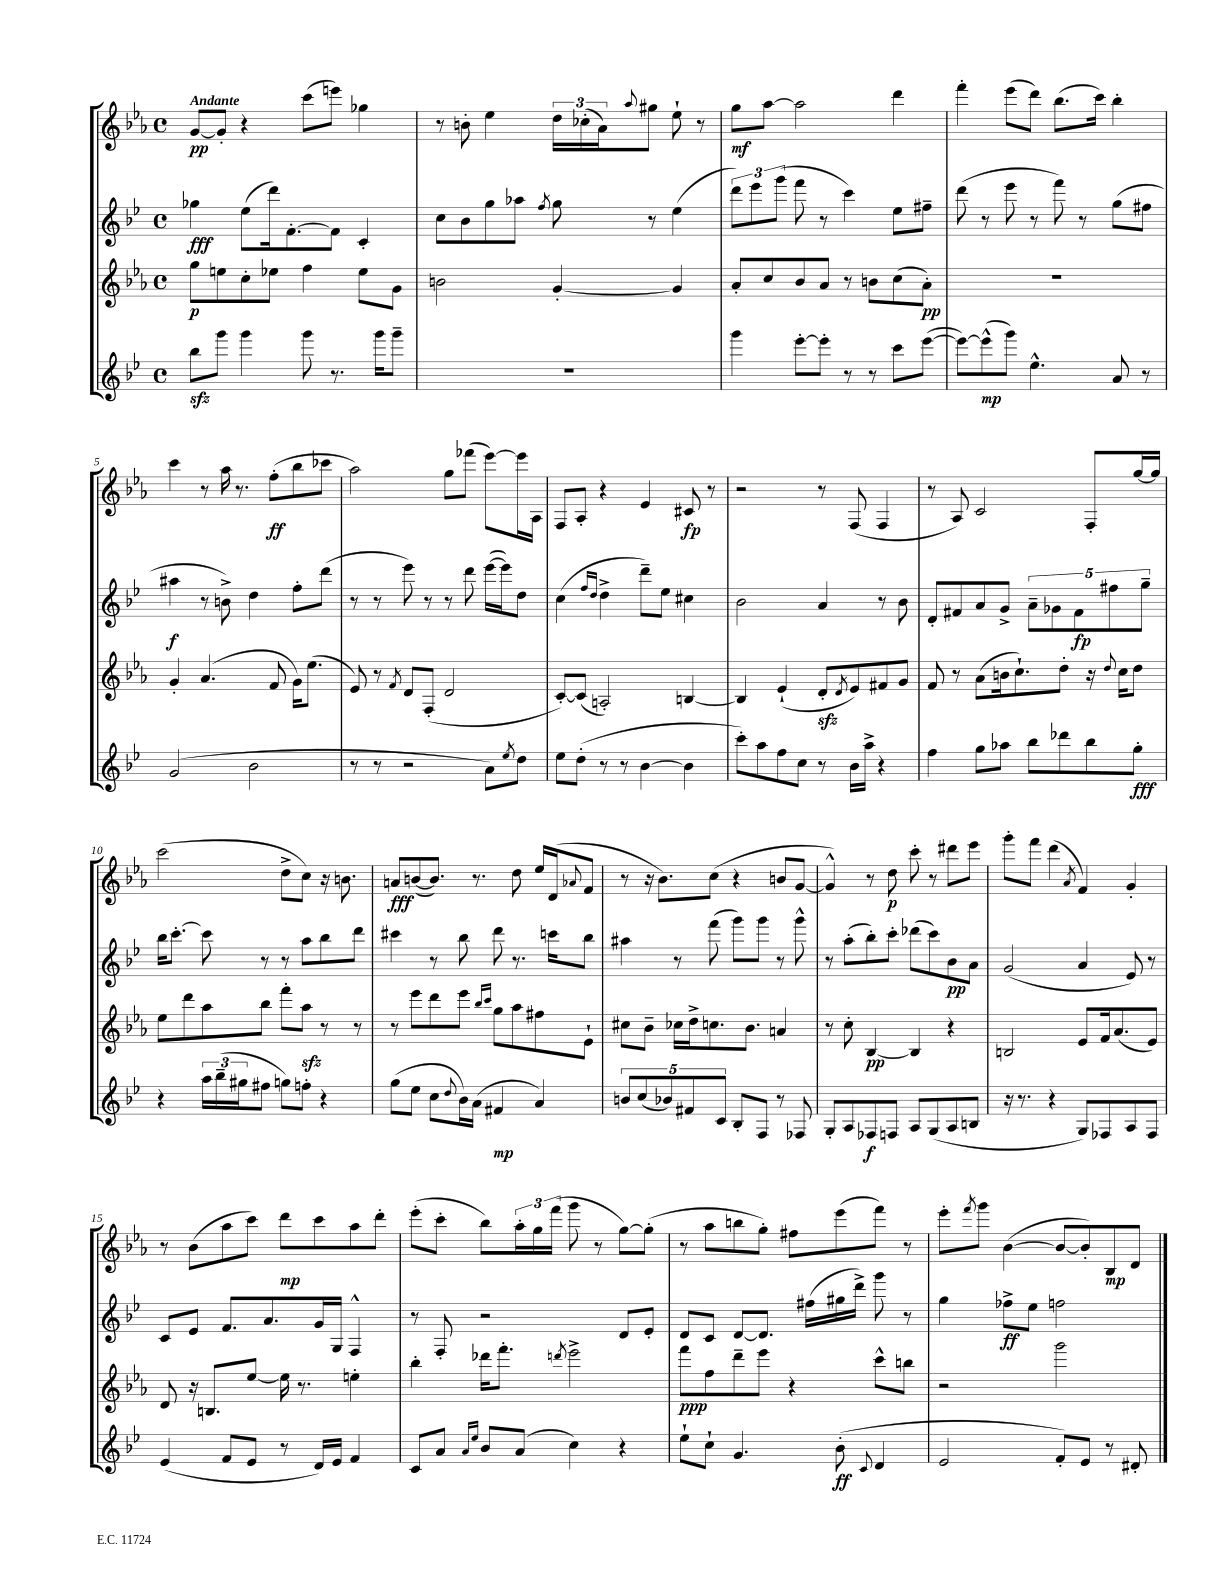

**kern	**kern	**kern	**kern
*staff4	*staff3	*staff2	*staff1
*clefG2	*clefG2	*clefG2	*clefG2
*k[b-e-]	*k[b-e-a-]	*k[b-e-]	*k[b-e-a-]
*M4/4	*M4/4	*M4/4	*M4/4
*met(c)	*met(c)	*met(c)	*met(c)
8bb-\L	8gg\L	4gg-\	[8g/L
8ggg\J	8ee\	.	8g'/]J
4ggg\	8cc'\	(8ee-\L	4r
.	8ee-\J	16ddd\k)	.
.	.	[8.f'\	.
8ggg\	4ff\	.	(8ccc\L
8.r	.	8f\]J	8eee\J)
.	8ee-\L	4c'/	4gg-\
16ggg\LK	.	.	.
8ggg~\J	8g\J	.	.
=	=	=	=
1r	2b\	8cc\L	8r
.	.	8b-\	8b'\
.	.	8gg\	4ee-\
.	.	8aa-\J	.
.	.	8qff/	.
.	[4g'/	8gg\	24dd\LL
.	.	.	(24cc-'\
.	.	.	24a-\J)
.	.	.	8qqaa-/
.	.	8r	8gg#\J
.	4g/]	(4ee-\	8ee-`\
.	.	.	8r
=	=	=	=
4ggg\	8a-'/L	12ddd\L)	8gg\L
.	.	12eee-\	.
.	8cc/	.	[8aa-\J
.	.	(12ggg\J	.
[8eee-'\L	8b-/	8fff\	2aa-\]
8eee-'\]J	8a-/J	8r	.
8r	8r	4ccc\)	.
8r	8b\L	.	.
8ccc\L	(8cc\	8ee-\L	4ddd\
([8eee-\J	8a-'\J)	8ff#~\J	.
=	=	=	=
8eee-\_L)	1r	(8ddd\	4fff'\
(8eee-^^\]	.	8r	.
8ggg\J)	.	8eee-\	(8eee-\L
4.ee-^^\	.	8r	8ddd\J)
.	.	8fff\)	(8.bb-\L
.	.	8r	.
.	.	.	16ccc\Jk)
8a/	.	(8gg\L	4bb-'\
8r	.	8ff#\J	.
=	=	=	=
(2g/	4g'/	4aa#\	4ccc\
.	(4.a-/	8r	8r
.	.	8b^\)	16aa-\
.	.	.	8.r
2b-\	.	4dd\	.
.	8f/	.	(8ff'\L
.	16g\LK)	8ff'\L	8bb-\
.	(8.ee-\J	.	.
.	.	(8ddd\J	8ccc-\J
=	=	=	=
8r	8e-/)	8r	2aa-\)
8r	8r	8r	.
.	8qf/	.	.
2r	8d/L	8eee-\)	.
.	(8F'/J	8r	.
.	2d/	8r	8gg\L
.	.	8ddd\	(8fff-\J
8a\L)	.	([16eee-\LL	[8eee-\L)
.	.	16eee-\]J)	.
8qee-/	.	.	.
8dd\J	.	8dd\J	16eee-\]L
.	.	.	16A-\JJ
=	=	=	=
8ee-\L	[8c'/L)	(4cc\	8F/L
(8dd'\J	(8c/]J	.	8A-'/J
.	.	16qqff/LL	.
.	.	16qqdd/JJ	.
8r	2A'/)	4dd^\	4r
8r	.	.	.
[4b-\	.	8ddd~\L)	4e-/
.	.	8ee-\J	.
4b-\]	[4B/	4cc#\	8c#/
.	.	.	8r
=	=	=	=
8ccc'\L)	4B/]	2b-\	2r
8aa\	.	.	.
8ff\	(4e-`/	.	.
8cc\J	.	.	.
8r	8d'/L	4a/	8r
.	8qd/	.	.
16b-\LL	8e-/)	.	(8F/
16aa^\JJ	.	.	.
4r	8f#/	8r	4F/
.	8g/J	8b-\	.
=	=	=	=
4ff\	8f/	8d'/L	8r
.	8r	8f#/	8A-/)
8gg\L	(8a-\L	8a/	2c/
8aa-\J	16b\k	8g^/J	.
.	8.cc`\)	.	.
8bb-\L	.	10a~\L	.
.	.	10g-\	.
8ddd-\	8dd'\J	.	.
.	.	10f#\	.
8bb-\	16r	.	8F'/L
.	.	10ff#\	.
.	8qqdd/	.	.
.	16cc\LK	.	.
8gg'\J	8dd\J	.	[16gg/L
.	.	10gg~\J	.
.	.	.	16gg/]JJ
=	=	=	=
4r	8ee-\L	16bb-\LK	(2ccc\
.	.	[8.ccc'\J	.
.	8ddd\	.	.
24aa\LL	8aa-\	8ccc\]	.
(24bb-~\	.	.	.
24gg#\J	.	.	.
8ff#\J	8bb-\J	8r	.
8gg\L)	8fff'\L	8r	8dd^\L
8ff'\J	8aa-\J	8aa\L	8cc\J)
4r	8r	8bb-\	16r
.	.	.	8.b\
.	8r	8ddd\J	.
=	=	=	=
(8gg\L	8r	4ccc#\	8a/L
8ee-\J	8eee-\L	.	([8b/
8cc\L	8ddd\	8r	8.b/]J)
8qqdd/	.	.	.
16b-\L)	8eee-\J	8bb-\	.
(16a\JJ	.	.	8.r
.	16qqbb-/LL	.	.
.	16qqccc/JJ	.	.
4f#/	8gg\L	8ddd\	.
.	8aa-\	8.r	8dd\
4a/)	8ff#\	.	16ee-/LL
.	.	16ccc\LK	(16d/J
.	.	.	8qqa-/
.	8e-`\J	8bb-\J	8f/J
=	=	=	=
10b/L	8cc#\L	4aa#\	8r
(10cc/	.	.	.
.	8b-~\J	.	16r
.	.	.	8.b-\L)
10b-/)	.	.	.
.	16cc-\LL	8r	.
10f#/	.	.	.
.	16dd^\J	.	.
.	8.cc\	(8fff\	(8cc\J
10c/J	.	.	.
8B-'/L	.	8ggg\L)	4r
.	8.b-\J	.	.
8F/J	.	8ggg\J	.
8r	4a/	8r	8b/L
8F-/	.	8ggg^^\	[8g/J
=	=	=	=
8G'/L	8r	8r	4g^^/])
8A/	8cc'\	(8aa'\L	.
8F-/	[4B-/	8bb-'\)	8r
8F/J	.	8ccc'\J	8dd\
8A/L	4B-/]	(8ddd-\L	8ccc'\
(8G/	.	8ccc\)	8r
8A/	4r	8b-\	8ddd#\L
8B/J	.	8a\J	8eee-\J
=	=	=	=
16r	2B/	(2g/	8ggg'\L
8.r	.	.	.
.	.	.	8fff\J
4r	.	.	(4ddd\
.	.	.	8qa-/
8G/L)	8e-/L	4a/	4f/)
8F-/	16f/k	.	.
.	(8.a-/	.	.
8A/	.	8e-/)	4g'/
8F-/J	8e-/J)	8r	.
=	=	=	=
(4e-/	8d/	8c/L	8r
.	16r	8e-/J	(8b-\L
.	8.B/L	.	.
8f/L	.	8.f/L	8aa-\
8e-/J	[8ee-/J	.	8ccc\J)
.	.	8.a/	.
8r	16ee-\]	.	8ddd\L
.	8.r	.	.
16d/LL)	.	16g/L	8ccc\
16e-/JJ	.	16G/JJ	.
4f/	4ee'\	4F^^/	8aa-\
.	.	.	8ddd'\J
=	=	=	=
8c/L	4bb-'\	8r	(8eee-'\L
8a/J	.	8F'/	8ccc'\J
16qqa/LL	.	.	.
16qqee-/JJ	.	.	.
8b-/L	16ddd-\LK	2r	8bb-\L)
.	8.fff'\J	.	.
(8a/J	.	.	24aa-'\L
.	.	.	24gg\
.	.	.	(24fff\JJ
.	8qddd/	.	.
4cc\)	2eee-^\	.	8ggg\
.	.	.	8r
4r	.	8d/L	[8gg\L)
.	.	8e-'/J	(8gg'\]J
=	=	=	=
8ee-`\L	8fff\L	8d/L	8r
8cc`\J	8ff\	8c/J	8aa-\L
4.g/	8ddd~\	[8d/L	8bb\
.	8eee-\J	8.d/]J	8gg'\J)
.	4r	.	8ff#\L
.	.	(16ff#\LL	.
(8b-'\	.	16gg#\	(8eee-\
.	.	16ddd^\JJ)	.
8qqc/	.	.	.
4d/	8ccc^^\L	8ggg\	8fff\J)
.	8bb\J	8r	8r
=	=	=	=
2e-/	2r	4gg\	8eee-'\L
.	.	.	8qfff/
.	.	.	8ggg\J
.	.	8ff-^\L	([4b-\
.	.	8ee-\J	.
8f'/L)	2ggg\	2ff\	8b-/_L
8e-/J	.	.	8b-'/])
8r	.	.	8B-/
8d#'/	.	.	8d/J
==	==	==	==
*-	*-	*-	*-
